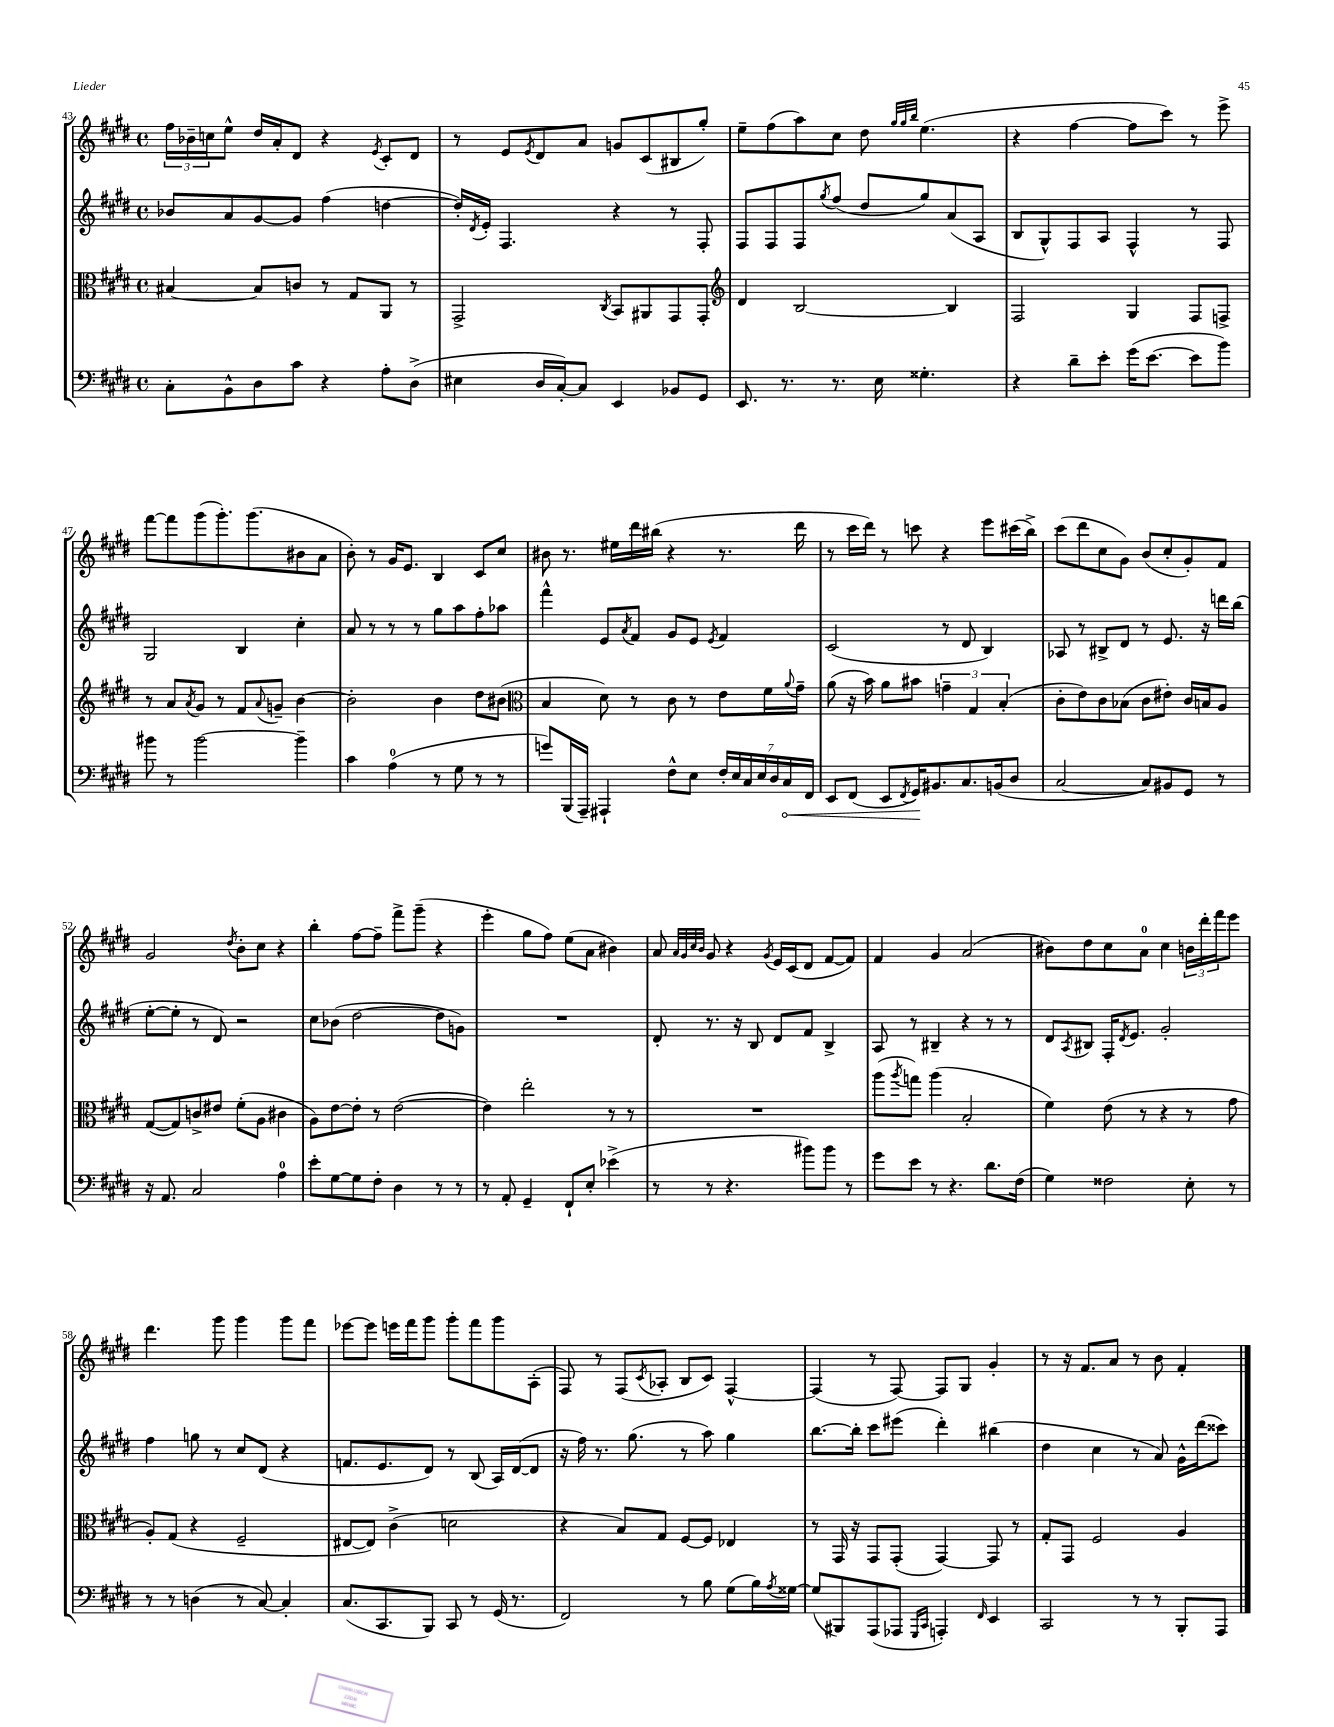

**kern	**dynam	**kern	**kern	**kern
*part4	*part4	*part3	*part2	*part1
*staff4	*staff4	*staff3	*staff2	*staff1
*clefF4	*	*clefC3	*clefG2	*clefG2
*k[f#c#g#d#]	*	*k[f#c#g#d#]	*k[f#c#g#d#]	*k[f#c#g#d#]
*M4/4	*	*M4/4	*M4/4	*M4/4
*met(c)	*	*met(c)	*met(c)	*met(c)
=43	=43	=43	=43	=43
8C#'\L	.	[4B#X/	8b-X/L	24ff#\LL
.	.	.	.	24b-X~\
.	.	.	.	24ccn\J
8BB^^\	.	.	8a/	8ee^^\J
8D#\	.	8B#/L]	[8g#/	16dd#/LL
.	.	.	.	16a'/J
8c#\J	.	8cn/J	8g#/J]	8d#/J
4r	.	8r	(4ff#\	4r
.	.	8G#/L	.	.
.	.	.	.	8qe/
8A'\L	.	8AA/J	[4ddn\	8c#'/L
(8D#^\J	.	8r	.	8d#/J
=44	=44	=44	=44	=44
4E#X\	.	2GG#^/	16dd'/LL])	8r
.	.	.	8qd#/	.
.	.	.	16e'/JJ	.
.	.	.	4.F#/	8e/L
.	.	.	.	8qe/
16D#/LL	.	.	.	8d#/
[16C#'/J)	.	.	.	.
8C#/J]	.	.	.	8a/J
.	.	8qC#/	.	.
4EE/	.	8BB/L	4r	8gn/L
.	.	8AA#X/	.	(8c#/
8BB-X/L	.	8GG#/	8r	8B#X/
8GG#/J	.	8GG#'/J	8F#'/	8gg#'/J)
=45	=45	=45	=45	=45
*	*	*clefG2	*	*
8.EE/	.	4d#/	8F#/L	8ee~\L
.	.	.	8F#/	(8ff#\
8.r	.	.	.	.
.	.	[2B/	8F#/	8aa\)
.	.	.	8qgg#/	.
8.r	.	.	(8ff#/J	8cc#\J
.	.	.	8dd#/L	8dd#\
16E\	.	.	.	.
.	.	.	.	32qqgg#/LLL
.	.	.	.	32qqgg#/
.	.	.	.	32qqbb/JJJ
4.G##X'\	.	.	8gg#/)	(4.ee\
.	.	4B/]	(8a/	.
.	.	.	8A/J	.
=46	=46	=46	=46	=46
4r	.	2F#/	8B/L	4r
.	.	.	8G#^^/)	.
8d#~\L	.	.	8F#/	[4ff#\
8e'\J	.	.	8A/J	.
(16g#\KL	.	4G#/	4F#^^/	8ff#\L]
[8.e\J	.	.	.	.
.	.	.	.	8ccc#\J)
8e\L]	.	8F#/L	8r	8r
8b\J)	.	8Fn^/J	8F#/	8eee^\
!!LO:LB:g=z
=47	=47	=47	=47	=47
8b#X\	.	8r	2G#/	[8fff#\L
8r	.	8a/L	.	8fff#\]
.	.	8qa/	.	.
[2b#\	.	8g#/J	.	(8ggg#\
.	.	8r	.	8.ggg#'\)
.	.	8f#/L	4B/	.
.	.	.	.	(8.ggg#\
.	.	8qqa/	.	.
.	.	8gn~/J	.	.
4b#~\]	.	[4b\	4cc#'\	8b#X\
.	.	.	.	8a\J
=48	=48	=48	=48	=48
4c#\	.	2b'\]	8a/	8b'\)
.	.	.	8r	8r
(4A\	.	.	8r	16g#/KL
.	.	.	.	8.e/J
.	.	.	8r	.
8r	.	4b\	8gg#\L	4B/
8G#\	.	.	8aa\	.
8r	.	8dd#\L	8ff#'\	8c#/L
8r	.	(8b#X\J	8aa-X\J	8cc#/J
=49	=49	=49	=49	=49
*	*	*clefC3	*	*
8gn/L)	.	4B/	4fff#^^\	8b#X\
(16BBB/L	.	.	.	8.r
16AAA~/JJ)	.	.	.	.
4AAA#X`/	.	8d#\)	8e/L	.
.	.	.	.	16ee#X\LL
.	.	.	8qa/	.
.	.	8r	8f#/J	16ddd#\
.	.	.	.	(16bb#X\JJ
8F#^^\L	.	8c#\	8g#/L	4r
8E\J	.	8r	8e/J	.
.	.	.	8qe/	.
28F#'/LL	.	8e\L	4f#/	8.r
28E/	.	.	.	.
28C#/	.	.	.	.
28E/	.	.	.	.
.	.	16f#\L	.	.
28D#/	.	.	.	.
!	!LO:HP:b	!	!	!
28C#/	<	.	.	.
.	.	8qqa/	.	.
.	.	16g#~\JJ	.	16ddd#\
28FF#/JJ	.	.	.	.
=50	=50	=50	=50	=50
8EE/L	.	(8a\	(2c#/	8r
(8FF#/J	.	16r	.	16ccc#\LL
.	.	16b\)	.	16ddd#\JJ)
8EE/L	.	8a\L	.	8r
8qFF#/	.	.	.	.
16GG#/K)	.	8b#X\J	.	8cccn\
8.BB#X/	[	.	.	.
.	.	6gn~\	8r	4r
8.C#/	.	.	8d#/	.
.	.	6G#/	.	.
.	.	.	4B/)	8eee\L
(16BBn/k	.	.	.	.
.	.	(6B'/	.	.
8D#/J	.	.	.	(16ccc#X\L
.	.	.	.	16bb^\JJ)
=51	=51	=51	=51	=51
[2C#/	.	8c#'\L	8A-X/	(8ccc#\L
.	.	8e\)	8r	8ddd#\
.	.	8c#\	8B#X^/L	8cc#\
.	.	(8B-X\J	8d#/J	8g#\J)
8C#/L])	.	8c#\L	8r	(8b/L
8BB#X/	.	8e#X'\J)	8.e/	8cc#'/
8GG#/J	.	16c#/LL	.	8g#'/)
.	.	16Bn/J	16r	.
8r	.	8A/J	16dddn\LL	8f#/J
.	.	.	(16bb\JJ	.
!!LO:LB:g=z
=52	=52	=52	=52	=52
16r	.	([8G#/L	[8ee'\L	2g#/
8.AA/	.	.	.	.
.	.	8G#/])	8ee'\J]	.
2C#/	.	8cn^/	8r	.
.	.	8e#X/J	8d#/)	.
.	.	.	.	8qdd#/
.	.	(8f#'\L	2r	8b'\L
.	.	8A\J	.	8cc#\J
4A\	.	4c#X\	.	4r
=53	=53	=53	=53	=53
8e'\L	.	8A\L)	8cc#\L	4bb'\
[8G#\	.	[8e\	(8b-X\J	.
8G#\]	.	8e'\J]	[2dd#\	[8ff#\L
8F#'\J	.	8r	.	8ff#~\J]
4D#\	.	([2e\	.	8fff#^\L
.	.	.	.	(8ggg#~\J
8r	.	.	8dd#\L]	4r
8r	.	.	8gn\J)	.
=54	=54	=54	=54	=54
8r	.	4e\])	1r	4eee'\
8AA'/	.	.	.	.
4GG#~/	.	2ee'\	.	8gg#\L
.	.	.	.	8ff#\J)
8FF#`/L	.	.	.	(8ee\L
8E'/J	.	.	.	8a\J
(4e-X^\	.	8r	.	4b#X\)
.	.	8r	.	.
=55	=55	=55	=55	=55
8r	.	1r	8d#'/	8a/
.	.	.	.	32qqa/LLL
.	.	.	.	32qqg#/
.	.	.	.	32qqcc#/
.	.	.	.	32qqb/JJJ
8r	.	.	8.r	8g#/
4.r	.	.	.	4r
.	.	.	16r	.
.	.	.	8B/	.
.	.	.	.	8qg#/
.	.	.	8d#/L	16e/LL
.	.	.	.	(16c#/J
8b#X\L)	.	.	8f#/J	8d#/J
8b#\J	.	.	4B^/	[8f#/L
8r	.	.	.	8f#/J])
=56	=56	=56	=56	=56
8g#\L	.	(8aa\L	8A/	4f#/
.	.	8qaa/	.	.
8e\J	.	8ggn\J)	8r	.
8r	.	(4aa\	4B#X~/	4g#/
4.r	.	.	.	.
.	.	2B'/	4r	(2a/
8.d#\L	.	.	8r	.
.	.	.	8r	.
(16F#\Jk	.	.	.	.
=57	=57	=57	=57	=57
4G#\)	.	4f#\)	8d#/L	8b#X\L)
.	.	.	8qA/	.
.	.	.	8B#X/J	8dd#\
2F##X\	.	(8e\	16F#'/KL	8cc#\
.	.	.	8qd#/	.
.	.	.	8.e/J	.
.	.	8r	.	8a\J
.	.	4r	2g#'/	4cc#\
8E'\	.	8r	.	24bn\LL
.	.	.	.	24ddd#'\
.	.	.	.	24fff#\J
8r	.	8g#\	.	8eee\J
!!LO:LB:g=z
=58	=58	=58	=58	=58
8r	.	8A'/L)	4ff#\	4.ddd#\
8r	.	(8G#/J	.	.
(4Dn\	.	4r	8ggn\	.
.	.	.	8r	8ggg#\
8r	.	2F#~/	8cc#/L	4ggg#\
[8C#/)	.	.	(8d#/J	.
4C#'/]	.	.	4r	8ggg#\L
.	.	.	.	8fff#\J
=59	=59	=59	=59	=59
(8.C#/L	.	[8E#X/L	8.fn/L	[8eee-X\L
.	.	8E#/J])	.	8eee-\J]
8.CC#/	.	.	8.e/	.
.	.	(4c#^\	.	16eeen\LL
.	.	.	.	16fff#\J
8BBB/J)	.	.	8d#/J)	8ggg#\J
8CC#/	.	2dn\	8r	8ggg#'\L
8r	.	.	(8B/	8fff#\
(16GG#/	.	.	16A/LL)	8ggg#\
8.r	.	.	([16d#/J	.
.	.	.	8d#/J]	(8A'\J
=60	=60	=60	=60	=60
2FF#/)	.	4r	16r	8F#/)
.	.	.	16ff#\)	.
.	.	.	8.r	8r
.	.	8B/L)	.	(8F#/L
.	.	.	(8.gg#\	.
.	.	.	.	8qc#/
.	.	8G#/J	.	8A-X'/J
8r	.	[8F#/L	8r	8B/L
8B\	.	8F#/J]	8aa\)	8c#/J)
(8G#\L	.	4E-X/	4gg#\	[4F#^^/
16B\L)	.	.	.	.
8qA/	.	.	.	.
[16G##X\JJ	.	.	.	.
=61	=61	=61	=61	=61
(8G##/L]	.	8r	[8.bb\L	(4F#/]
8BBB#X/)	.	16GG#/	.	.
.	.	16r	16bb'\Jk]	.
(8AAA/	.	8GG#/L	8ccc#\L	8r
8AAA-X/J	.	(8GG#'/J	(8eee#X\J	[8F#/)
16qqGGG#/LL	.	.	.	.
16qqCC#/JJ	.	.	.	.
4AAAn'/)	.	[4GG#/)	4ddd#'\)	8F#/L]
.	.	.	.	8G#/J
16qqFF#/	.	.	.	.
4EE/	.	8GG#/]	(4bb#X\	4g#'/
.	.	8r	.	.
=62	=62	=62	=62	=62
2CC#/	.	8G#'/L	4dd#\	8r
.	.	8GG#/J	.	16r
.	.	.	.	8.f#/L
.	.	2F#/	4cc#\	.
.	.	.	.	8a/J
8r	.	.	8r	8r
8r	.	.	8a/)	8b\
8BBB'/L	.	4A/	16g#^^\LL	4f#'/
.	.	.	(16ddd#\J	.
8AAA/J	.	.	8ccc##X\J)	.
==	==	==	==	==
*-	*-	*-	*-	*-
